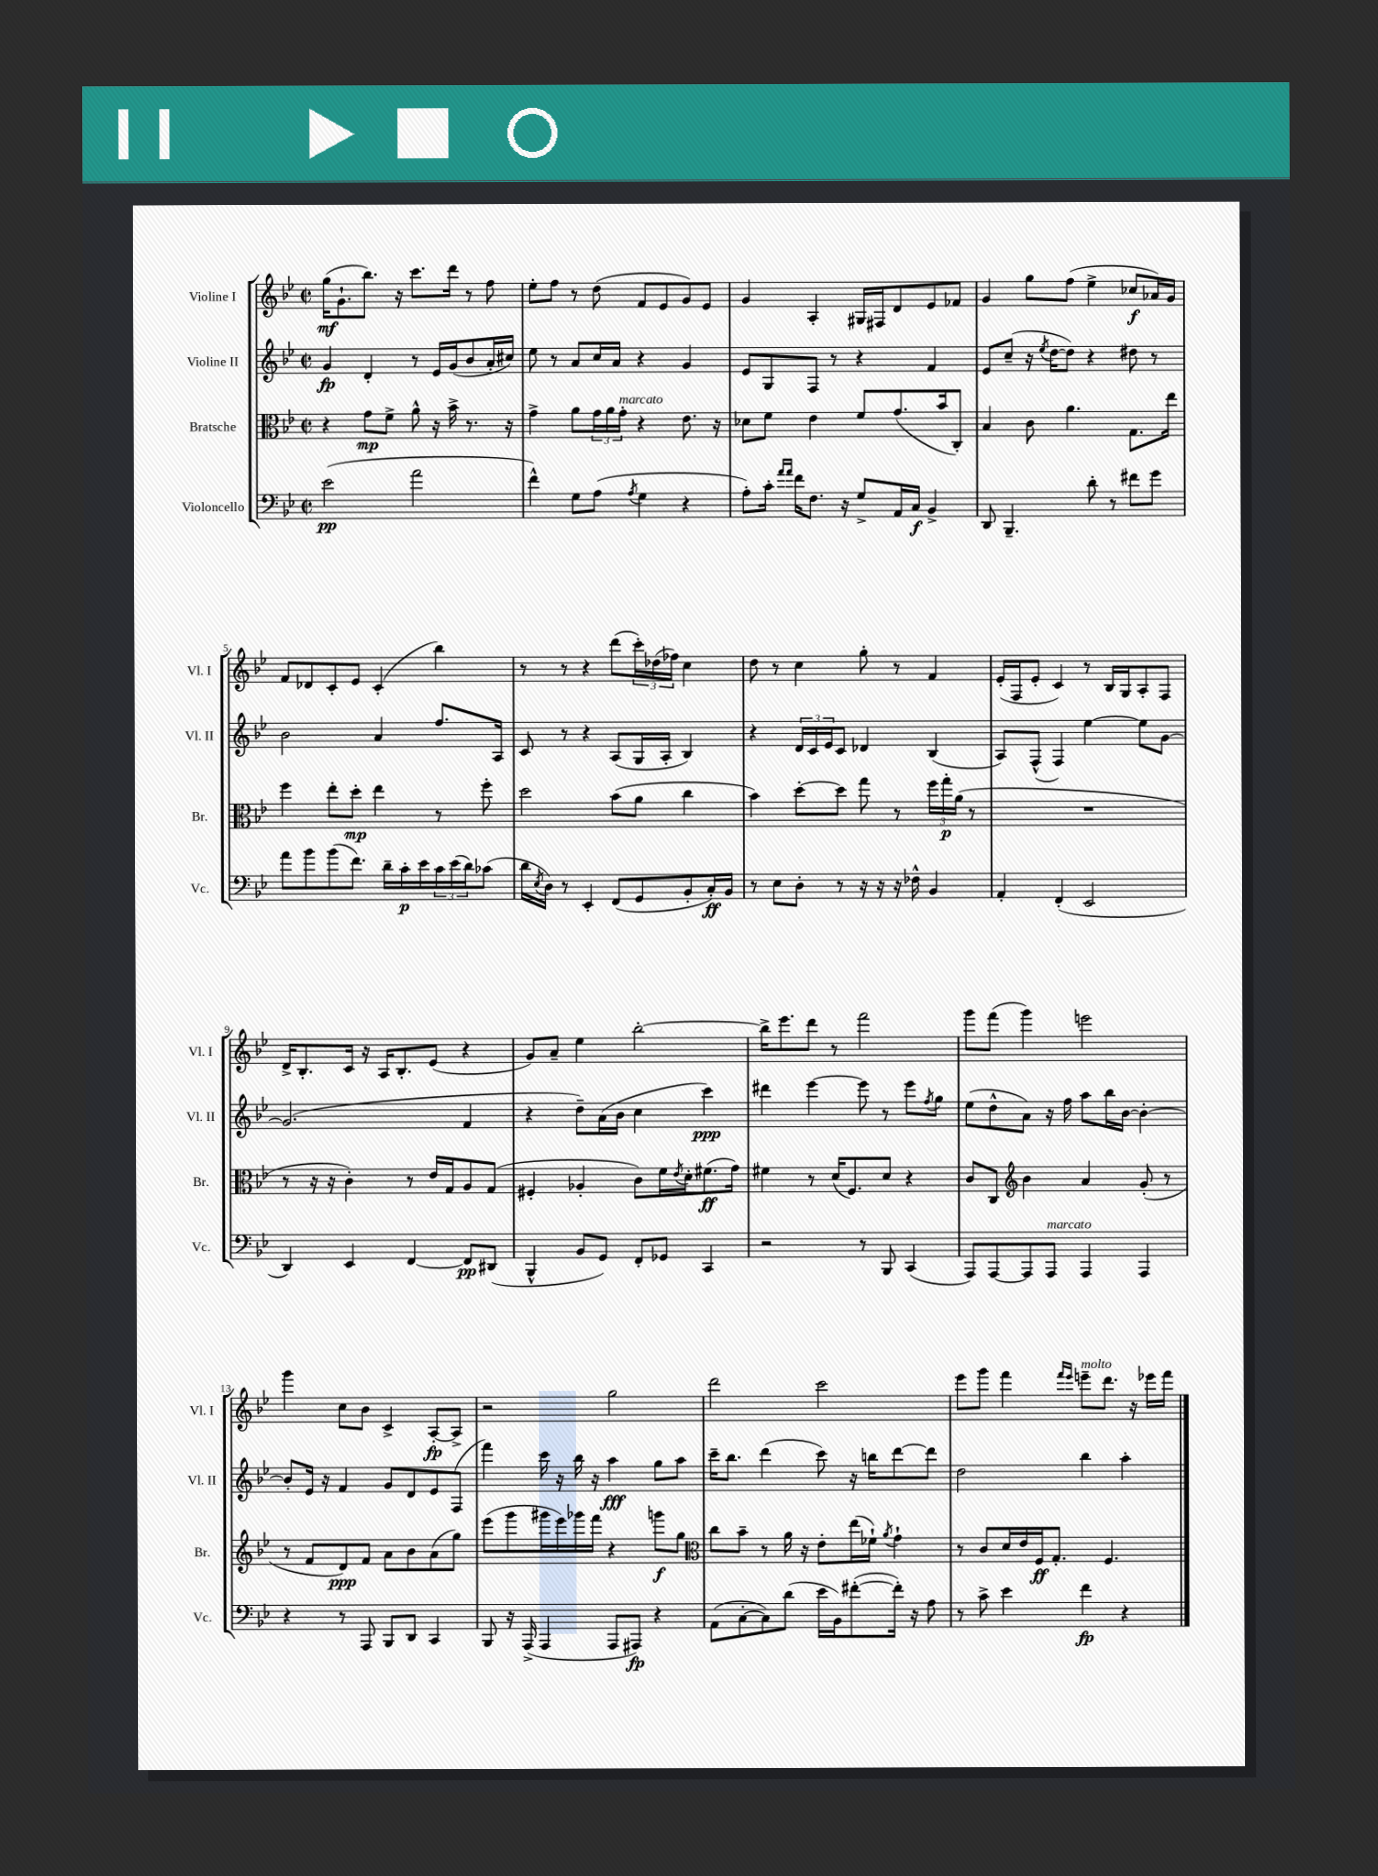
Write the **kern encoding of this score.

**kern	**dynam	**kern	**dynam	**kern	**dynam	**kern	**dynam
*part4	*part4	*part3	*part3	*part2	*part2	*part1	*part1
*staff4	*staff4	*staff3	*staff3	*staff2	*staff2	*staff1	*staff1
*I"Violoncello	*	*I"Bratsche	*	*I"Violine II	*	*I"Violine I	*
*I'Vc.	*	*I'Br.	*	*I'Vl. II	*	*I'Vl. I	*
*clefF4	*	*clefC3	*	*clefG2	*	*clefG2	*
*k[b-e-]	*	*k[b-e-]	*	*k[b-e-]	*	*k[b-e-]	*
*M2/2	*	*M2/2	*	*M2/2	*	*M2/2	*
*met(c|)	*	*met(c|)	*	*met(c|)	*	*met(c|)	*
=1	=1	=1	=1	=1	=1	=1	=1
(2e-\	pp	4r	.	4g/	fp	(16gg\KL	mf
.	.	.	.	.	.	8.g`\	.
.	.	8g\L	mp	4d'/	.	8.bb-\J)	.
.	.	8f^\J	.	.	.	.	.
.	.	.	.	.	.	16r	.
2a\	.	8a^^\	.	8r	.	8.ccc\L	.
.	.	16r	.	16e-/LL	.	.	.
.	.	16b-^\	.	(16g/J	.	16ddd\Jk	.
.	.	8.r	.	8b-/	.	8r	.
.	.	.	.	16a'/L	.	8ff\	.
.	.	16r	.	16cc#X/JJ)	.	.	.
=2	=2	=2	=2	=2	=2	=2	=2
4f^^\)	.	4g^\	.	8ee-\	.	8ee-'\L	.
.	.	.	.	8r	.	8ff\J	.
8G\L	.	8a\L	.	8a/L	.	8r	.
(8A\J	.	24g\L	.	16cc/L	.	(8dd\	.
.	.	24a\	.	.	.	.	.
.	.	.	.	16a/JJ	.	.	.
!	!	!LO:TX:a:i:t=marcato	!	!	!	!	!
.	.	24g'\JJ	.	.	.	.	.
8qA/	.	.	.	.	.	.	.
4G\	.	4r	.	4r	.	8f/L	.
.	.	.	.	.	.	8e-/	.
4r	.	8.e-\	.	4g/	.	8g/)	.
.	.	.	.	.	.	8e-/J	.
.	.	16r	.	.	.	.	.
=3	=3	=3	=3	=3	=3	=3	=3
8A'\L)	.	8d-X\L	.	8e-/L	.	4g/	.
16c'\Jk	.	8f\J	.	8G/	.	.	.
16qqa/LL	.	.	.	.	.	.	.
16qqa/JJ	.	.	.	.	.	.	.
16f\KL	.	.	.	.	.	.	.
8.F\J	.	4e-\	.	8F/J	.	4A'/	.
.	.	.	.	8r	.	.	.
16r	.	.	.	.	.	.	.
8G^/L	.	8f/L	.	4r	.	16G#X/LL	.
.	.	.	.	.	.	16F#X/J	.
16AA/L	.	(8.g/	.	.	.	8d/	.
16C/JJ	f	.	.	.	.	.	.
4BB-^/	.	.	.	4f/	.	8e-/	.
.	.	16b-/k	.	.	.	.	.
.	.	8C'/J)	.	.	.	8f-X/J	.
=4	=4	=4	=4	=4	=4	=4	=4
8DD/	.	4B-/	.	8e-/L	.	4g/	.
4.BBB-~/	.	.	.	(8cc~/J	.	.	.
.	.	8c\	.	16r	.	8gg\L	.
.	.	.	.	8qee-/	.	.	.
.	.	.	.	[16dd\KL	.	.	.
.	.	4.a\	.	8dd\J])	.	(8ff\J	.
8d'\	.	.	.	4r	.	4ee-^\	.
8r	.	.	.	.	.	.	.
8f#X\L	.	8.G\L	.	8dd#X\	.	8cc-X/L	f
8g\J	.	.	.	8r	.	16a-X/L)	.
.	.	16ee-\Jk	.	.	.	16g/JJ	.
!!LO:LB:g=z
=5	=5	=5	=5	=5	=5	=5	=5
8a\L	.	4ff\	.	2b-\	.	8f/L	.
8b-\	.	.	.	.	.	8d-X/	.
(8b-\	.	8ee-'\L	.	.	.	8c'/	.
8.f\J)	.	8dd'\J	mp	.	.	8e-/J	.
.	.	4ee-\	.	4a/	.	(4c'/	.
16d~\LL	.	.	.	.	.	.	.
16c'\	p	.	.	.	.	.	.
16e-\	.	.	.	.	.	.	.
24c\	.	8r	.	8.ff/L	.	4bb-\)	.
(24e-\	.	.	.	.	.	.	.
24d\J)	.	.	.	.	.	.	.
(8c-X\J	.	8ff'\	.	.	.	.	.
.	.	.	.	16A/Jk	.	.	.
=6	=6	=6	=6	=6	=6	=6	=6
16d\LL	.	2dd\	.	8c/	.	8r	.
8qE-/	.	.	.	.	.	.	.
16D\JJ)	.	.	.	.	.	.	.
8r	.	.	.	8r	.	8r	.
4EE-'/	.	.	.	4r	.	4r	.
(8FF/L	.	(8b-\L	.	(8A/L	.	(8ddd\L	.
8GG/	.	8a\J	.	16G/L	.	24ccc'\L)	.
.	.	.	.	.	.	(24dd-X\	.
.	.	.	.	16A'/JJ	.	.	.
.	.	.	.	.	.	24ff-X\JJ)	.
8BB-'/	.	4cc\	.	4B-/)	.	4cc\	.
16C'/L)	ff	.	.	.	.	.	.
16BB-/JJ	.	.	.	.	.	.	.
=7	=7	=7	=7	=7	=7	=7	=7
8r	.	4b-\)	.	4r	.	8dd\	.
8E-\L	.	.	.	.	.	8r	.
8D'\J	.	[8dd'\L	.	24d/LL	.	4cc\	.
.	.	.	.	24c/	.	.	.
.	.	.	.	24e-/J	.	.	.
8r	.	8dd\J]	.	8c/J	.	.	.
16r	.	8gg\	.	4d-X/	.	8gg'\	.
16r	.	.	.	.	.	.	.
16r	.	8r	.	.	.	8r	.
16F-X^^\	.	.	.	.	.	.	.
4BB-/	.	24ff\LL	.	(4B-/	.	4f/	.
.	.	24gg'\	p	.	.	.	.
.	.	(24a\JJ	.	.	.	.	.
.	.	8r	.	.	.	.	.
=8	=8	=8	=8	=8	=8	=8	=8
4AA'/	.	1r	.	8A/L)	.	(16e-'/LL	.
.	.	.	.	.	.	16F/J	.
.	.	.	.	(8F^^/J	.	8e-'/J	.
(4FF'/	.	.	.	4F/)	.	4c/)	.
2EE-/	.	.	.	[4ee-\	.	8r	.
.	.	.	.	.	.	16B-/LL	.
.	.	.	.	.	.	16G/J	.
.	.	.	.	8ee-\L]	.	8A'/	.
.	.	.	.	[8g\J	.	8F/J	.
!!LO:LB:g=z
=9	=9	=9	=9	=9	=9	=9	=9
4DD/)	.	8r	.	(2.g/]	.	16d^/KL	.
.	.	.	.	.	.	8.B-'/	.
.	.	16r	.	.	.	.	.
.	.	16r	.	.	.	.	.
4EE-/	.	4c'\)	.	.	.	16c/Jk	.
.	.	.	.	.	.	16r	.
.	.	.	.	.	.	16A/KL	.
.	.	.	.	.	.	8.B-'/	.
[4FF/	.	8r	.	.	.	.	.
.	.	16e-/LL	.	.	.	(8e-/J	.
.	.	16G/J	.	.	.	.	.
8FF/L]	pp	8A/	.	4f/	.	4r	.
(8DD#X/J	.	(8G/J	.	.	.	.	.
=10	=10	=10	=10	=10	=10	=10	=10
4BBB-^^/	.	4F#X'/	.	4r	.	8g/L)	.
.	.	.	.	.	.	8a~/J	.
8BB-/L	.	4A-X'/	.	8dd~\L)	.	4ee-\	.
8GG/J)	.	.	.	(16a\L	.	.	.
.	.	.	.	16b-\JJ	.	.	.
8FF'/L	.	8c\L)	.	4cc\	.	[2bb-'\	.
8GG-X/J	.	16f\L	.	.	.	.	.
.	.	8qe-/	.	.	.	.	.
.	.	16d'\J	.	.	.	.	.
4CC/	.	(8.f#X\	ff	4ccc\)	ppp	.	.
.	.	16g\Jk)	.	.	.	.	.
=11	=11	=11	=11	=11	=11	=11	=11
2r	.	4f#X\	.	4ddd#X\	.	16bb-^\KL]	.
.	.	.	.	.	.	8.eee-\	.
.	.	8r	.	[4eee-\	.	8ddd\J	.
.	.	(16d/KL	.	.	.	8r	.
.	.	8.F/)	.	.	.	.	.
8r	.	.	.	8eee-\]	.	2fff\	.
8BBB-/	.	8d/J	.	8r	.	.	.
(4CC/	.	4r	.	8eee-\L	.	.	.
.	.	.	.	8qff/	.	.	.
.	.	.	.	8gg\J	.	.	.
=12	=12	=12	=12	=12	=12	=12	=12
8AAA/L)	.	8c/L	.	(8ee-\L	.	8ggg\L	.
[8AAA/	.	8C/J	.	8dd^^\	.	(8fff\J	.
*	*	*clefG2	*	*	*	*	*
8AAA/]	.	4b-\	.	8a\J)	.	4ggg\)	.
!LO:TX:a:i:t=marcato	!	!	!	!	!	!	!
8AAA/J	.	.	.	16r	.	.	.
.	.	.	.	16ff\	.	.	.
4AAA/	.	4a/	.	8aa\L	.	2eeen\	.
.	.	.	.	16bb-\L	.	.	.
.	.	.	.	[16b-\JJ	.	.	.
4AAA/	.	(8g'/	.	4b-'\_	.	.	.
.	.	8r	.	.	.	.	.
!!LO:LB:g=z
=13	=13	=13	=13	=13	=13	=13	=13
4r	.	8r	.	8b-'/L]	.	4ggg\	.
.	.	8f/L	.	16e-/Jk	.	.	.
.	.	.	.	16r	.	.	.
8r	.	8d/)	ppp	4f/	.	8cc\L	.
8AAA/	.	8f/J	.	.	.	8b-\J	.
8BBB-/L	.	8a\L	.	8g/L	.	4c^/	.
8DD/J	.	8b-\	.	8d/	.	.	.
4CC/	.	(8a\	.	8e-/	.	[8A'/L	fp
.	.	8gg\J)	.	(8F/J	.	8A^/J]	.
=14	=14	=14	=14	=14	=14	=14	=14
8BBB-/	.	(8eee-\L	.	4fff\)	.	2r	.
16r	.	8ggg\	.	.	.	.	.
(16AAA^/	.	.	.	.	.	.	.
4AAA/	.	16ggg#X\L	.	16ccc\	.	.	.
.	.	16eee-\)	.	16r	.	.	.
.	.	16ggg-X\	.	16bb-\	.	.	.
.	.	16fff\JJ	.	16r	.	.	.
8AAA/L	.	4r	.	4aa\	fff	2gg\	.
8AAA#X/J)	fp	.	.	.	.	.	.
4r	.	8gggn\L	f	8gg\L	.	.	.
.	.	8gg\J	.	8aa\J	.	.	.
=15	=15	=15	=15	=15	=15	=15	=15
*	*	*clefC3	*	*	*	*	*
(8AA\L	.	8cc\L	.	16ccc~\KL	.	2ddd\	.
.	.	.	.	8.bb-\J	.	.	.
[8C'\	.	8b-~\J	.	.	.	.	.
8C\])	.	8r	.	(4ddd\	.	.	.
(8d\J	.	16a\	.	.	.	.	.
.	.	16r	.	.	.	.	.
16e-\LL	.	8e-'\L	.	8ccc\)	.	2ccc\	.
16BB-\J)	.	.	.	.	.	.	.
([8f#X'\	.	(16ee-\L	.	16r	.	.	.
.	.	16f-X`\JJ)	.	16bbn\KL	.	.	.
.	.	8qa/	.	.	.	.	.
16f#'\Jk])	.	4g`\	.	[8ddd\	.	.	.
16r	.	.	.	.	.	.	.
8A\	.	.	.	8ddd\J]	.	.	.
=16	=16	=16	=16	=16	=16	=16	=16
8r	.	8r	.	2dd\	.	8eee-\L	.
8c^\	.	8c/L	.	.	.	8ggg\J	.
4e-\	.	16d/L	.	.	.	4fff\	.
.	.	16e-/	.	.	.	.	.
.	.	16F/J	ff	.	.	.	.
.	.	8.G'/J	.	.	.	.	.
.	.	.	.	.	.	16qqfff/LL	.
.	.	.	.	.	.	16qqeee-/JJ	.
!	!	!	!	!	!	!LO:TX:a:i:t=molto	!
4f\	fp	.	.	4bb-\	.	8eeen~\L	.
.	.	4.F/	.	.	.	8.ddd\J	.
4r	.	.	.	4aa'\	.	.	.
.	.	.	.	.	.	16r	.
.	.	.	.	.	.	16eee-X\LL	.
.	.	.	.	.	.	16fff\JJ	.
==	==	==	==	==	==	==	==
*-	*-	*-	*-	*-	*-	*-	*-
